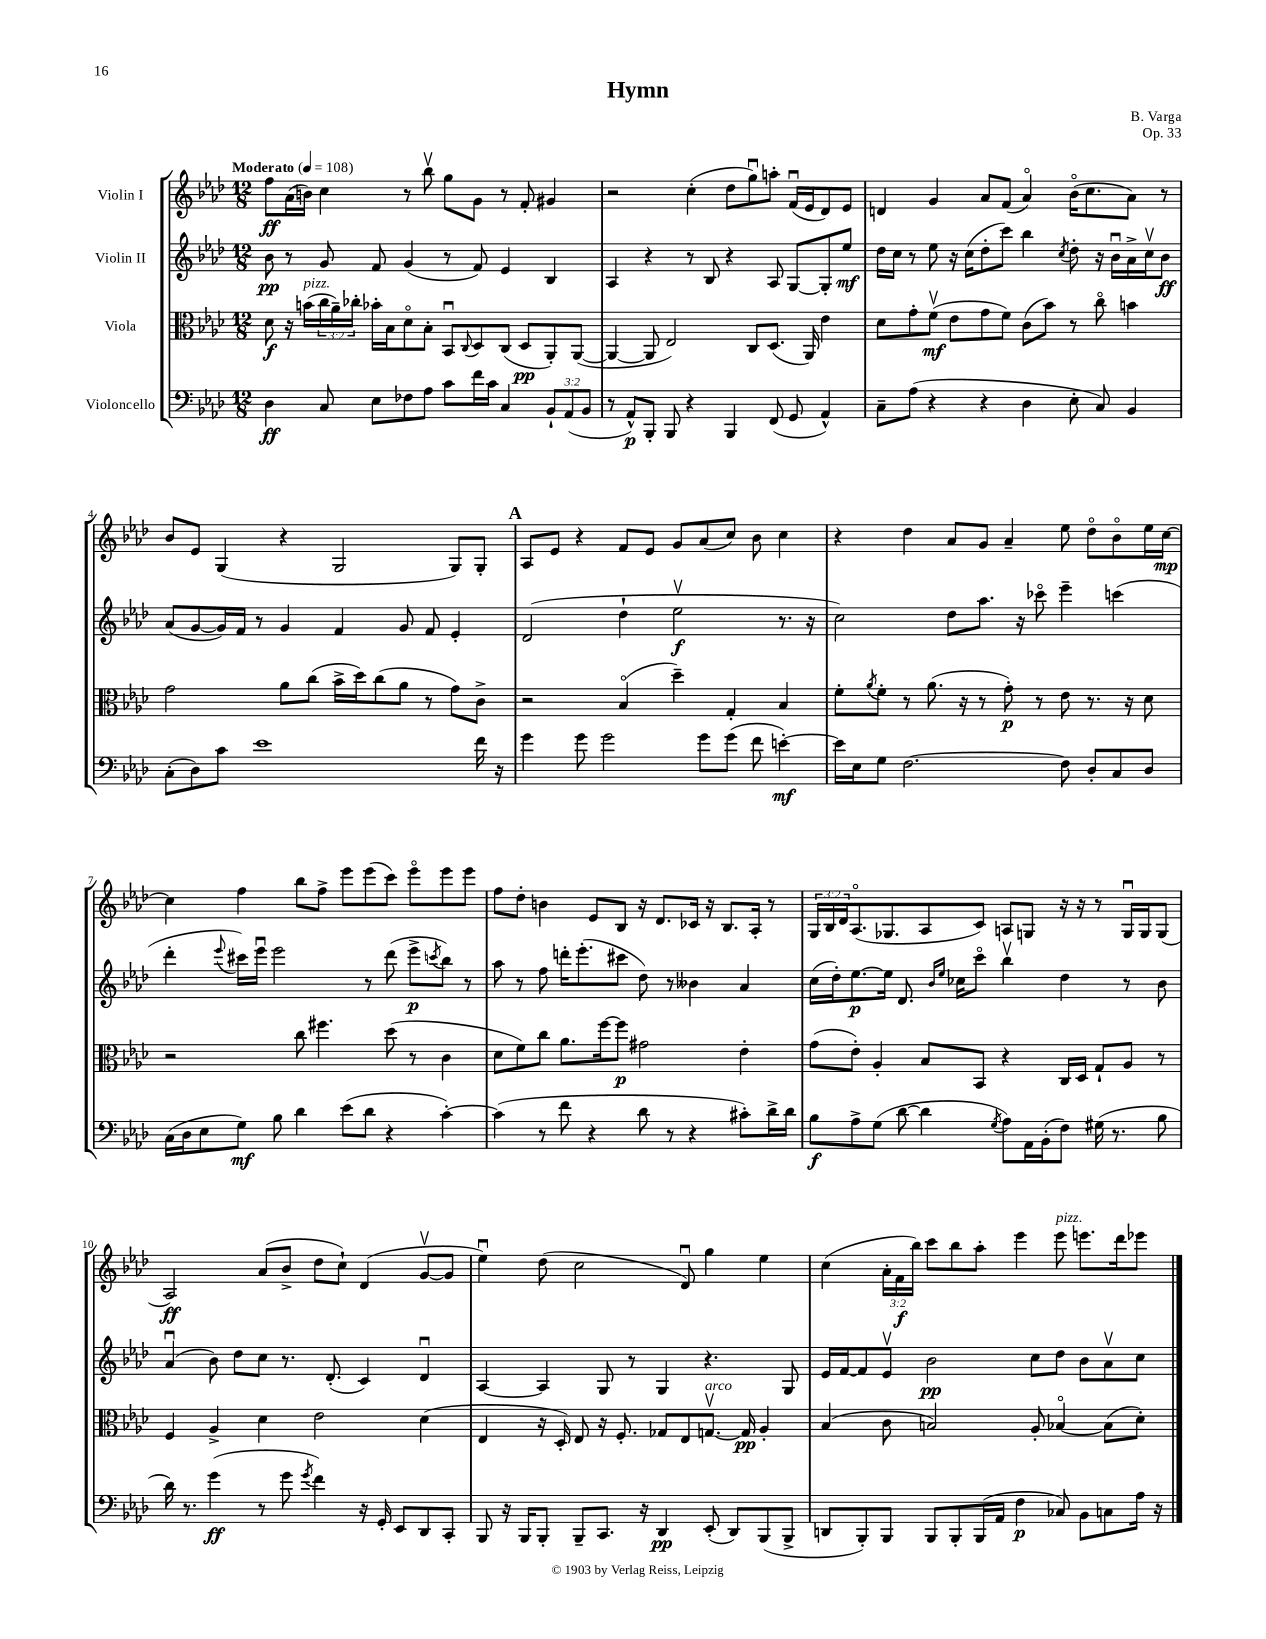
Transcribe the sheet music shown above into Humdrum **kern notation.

**kern	**kern	**kern	**kern
*staff4	*staff3	*staff2	*staff1
*clefF4	*clefC3	*clefG2	*clefG2
*k[b-e-a-d-]	*k[b-e-a-d-]	*k[b-e-a-d-]	*k[b-e-a-d-]
*M12/8	*M12/8	*M12/8	*M12/8
*MM108	*MM108	*MM108	*MM108
4D-\	8d-\	8b-\	8ff\L
.	16r	8r	(16a-\L
.	(16b\LL	.	16b\JJ)
8C/	24cc\	8g/	4cc\
.	24a-~\)	.	.
.	24cc-'\JJ	.	.
8E-\L	16b-'\LL	8f/	.
.	16B-\J	.	.
8F-\	8d-o\	(4g/	8r
8A-\J	8B-'\J	.	8bb-v\
8c\L	8BB-u/L	8r	8gg\L
.	8qqC/	.	.
16f\L	8D-/	8f/)	8g\J
16c\JJ	.	.	.
4C/	(8C/J	4e-/	8r
.	8D-/L	.	8f'/
12BB-`/L	8AA-'/)	4B-/	4g#/
(12AA-/	.	.	.
.	([8AA-/J	.	.
12BB-/J	.	.	.
=	=	=	=
8r	4AA-/_	4A-/	2r
8AA-^^/L)	.	.	.
8BBB-'/J	8AA-/]	4r	.
8BBB-/	2E-/)	.	.
4r	.	8r	(4cc'\
.	.	8B-/	.
4BBB-/	.	4r	8dd-\L
.	8C/L	.	8ggu\)
(8FF/	(8.D-/J	8A-/	8aa'\J
8GG/	.	[8G/L	(16fu/LL
.	16AA-/)	.	16e-/J
4AA-^^/)	4e-\	8G'/]	8d-/)
.	.	8ee-/J	8e-/J
=	=	=	=
8C~\L	8d-\L	16dd-\LL	4d/
.	.	16cc\JJ	.
(8A-\J	8g'\	8r	.
4r	(8fv\J	8ee-\	4g/
.	8e-\L	16r	.
.	.	(16cc\LK	.
4r	8g\	8dd-'\	8a-/L
.	8f\J)	8ccc\J)	(8f/J
4D-\	(8c\L	4bb-\	4a-o/)
.	8b-\J)	.	.
.	.	8qcc/	.
8E-'\	8r	8dd-'\	(16b-o\LK
.	.	.	8.cc\
8C/)	8cco\	16r	.
.	.	16b-u\LL	.
4BB-/	4b\	16a-^\	8a-\J)
.	.	16ccv\J	.
.	.	8b-\J	8r
=	=	=	=
(8C'\L	2g\	(8a-/L	8b-/L
8D-\)	.	[8g/	8e-/J
8c\J	.	16g/]L)	(4G/
.	.	16f/JJ	.
1e-	.	8r	.
.	8a-\L	4g/	4r
.	(8cc\J	.	.
.	16b-^\LL	4f/	2G/
.	16dd-\J)	.	.
.	(8cc\	.	.
.	8a-\J	8g/	.
.	8r	8f/	.
.	8g\L)	4e-'/	8G/L)
16f\	8c^\J	.	8G'/J
16r	.	.	.
=	=	=	=
4g\	2r	(2d-/	8A-/L
.	.	.	8e-/J
8g\	.	.	4r
2g\	.	.	.
.	(4B-o/	4dd-`\	8f/L
.	.	.	8e-/J
.	4dd-~\)	2ee-v\	8g/L
8g\L	.	.	(8a-/
(8g\J	4G'/	.	8cc/J)
8f\	.	.	8b-\
[4e'\)	4B-/	8.r	4cc\
.	.	16r	.
=	=	=	=
16e\]LL	8f'\L	2cc\)	4r
16E-\J	.	.	.
.	8qa-/	.	.
8G\J	8f'\J	.	.
[2.F\	8r	.	4dd-\
.	(8.a-\	.	.
.	.	8dd-\L	8a-/L
.	16r	.	.
.	8r	8.aa-\J	8g/J
.	8g'\)	.	4a-~/
.	.	16r	.
.	8r	8ccc-o\	.
8F\]	8e-\	4eee-~\	8ee-\
8D-'/L	8.r	.	8dd-o\L
8C/	.	(4ccc\	8b-o\
.	16r	.	.
8D-/J	8d-\	.	16ee-\L
.	.	.	[16cc\JJ
=	=	=	=
(16C\LL	2r	4ddd-'\	4cc\]
16D-\J	.	.	.
8E-\	.	.	.
.	.	8qqeee-/	.
8G\J)	.	16ccc#\LL)	4ff\
.	.	16eee-u\JJ	.
8B-\	.	2eee-\	.
4d-\	8cc\	.	8bb-\L
.	4.ff#\	.	8ff^\J
(8e-\L	.	.	8eee-\L
8d-\J	.	8r	(8eee-\
4r	(8dd-\	(8ddd-\	8ccc\J)
.	8r	8eee-^\L	8eee-o\L
.	.	8qccc/	.
[4c'\)	4c\	8bb-\J)	8eee-\
.	.	8r	8eee-\J
=	=	=	=
(4c\]	8d-\L	8aa-\	8ff\L
.	8f\)	8r	8dd-'\J
8r	8cc\J	8ff\	4b\
8f\	8.a-\L	16ddd'\LK	.
.	.	(8.eee-'\	.
4r	.	.	8e-/L
.	[16ff\k	.	.
.	8ff\]J	8ccc#\J	8B-/J
8d-\	2g#\	8dd-\)	16r
.	.	.	8.d-/L
8r	.	8r	.
4r	.	4b--\	16c-/Jk
.	.	.	16r
.	.	.	8.B-/L
8c#'\L)	4e-'\	4a-/	.
.	.	.	16A-'/Jk
16d-^\L	.	.	8r
16d-\JJ	.	.	.
=	=	=	=
8B-\L	(8g\L	(16cc\LL	24G/LL
.	.	.	24B-/
.	.	16dd-'\J)	.
.	.	.	24d-/J
8A-^\	8e-'\J)	[8.ee-\	(8.A-o/
(8G\J	4A-'/	.	.
.	.	16ee-\]Jk	8.G-/
[8d-\	.	8.d-/	.
4d-\]	8B-/L	.	8A-/
.	.	16qqb-/LL	.
.	.	16qqee-/JJ	.
.	.	16cc-\LK	.
.	8BB-/J	8ccco\J	8c/J)
8qG/	.	.	.
8A-\L)	4r	4bb-v\	8A/L
16AA-\L	.	.	8G/J
(16BB-'\J	.	.	.
8F\J)	16C/LL	4dd-\	16r
.	16D-/JJ	.	16r
(16G#\	8G`/L	.	8r
8.r	.	.	.
.	8A-/J	8r	16Gu/LL
.	.	.	16G/J
8B-\	8r	8b-\	(8G/J
=	=	=	=
16d-\)	4F/	(4a-u/	2A-/)
8.r	.	.	.
(4g\	4A-^/	8b-\)	.
.	.	8dd-\L	.
8r	4d-\	8cc\J	(8a-/L
8g\	.	8.r	8b-^/J
8qg/	.	.	.
4f\)	2e-\	.	8dd-\L
.	.	(8.d-'/	.
.	.	.	8cc`\J)
16r	.	4c/)	(4d-/
16GG'/	.	.	.
8EE-/L	.	.	.
8DD-/	(4d-\	4d-u/	[8gv/L
8CC'/J	.	.	8g/]J
=	=	=	=
8BBB-/	4E-/	[4A-/	4ee-u\)
16r	.	.	.
16BBB-/LK	.	.	.
8BBB-'/J	16r	4A-/]	(8dd-\
.	16D-'/)	.	.
8BBB-~/L	8E-/	.	2cc\
8.CC/J	16r	8G/	.
.	8.F'/	.	.
.	.	8r	.
16r	.	.	.
4DD-/	8G-/L	4G/	.
.	8E-/	.	8d-u/)
(8EE-'/	[8.Gv/J	4.r	4gg\
8DD-/L)	.	.	.
.	16G/]	.	.
(8BBB-/	4A-'/	.	4ee-\
8BBB-^/J	.	8G/	.
=	=	=	=
8DD/L	(4B-/	16e-/LL	(4cc\
.	.	[16f/J	.
8BBB-'/)	.	8f/]	.
8BBB-/J	8c\	8e-v/J	24a-'\LL
.	.	.	24f\
.	.	.	24bb-\JJ)
8BBB-/L	2B/)	2b-\	8ccc\L
8BBB-'/	.	.	8bb-\
(16BBB-/L	.	.	8aa-'\J
16AA-/JJ	.	.	.
4F\	.	.	4eee-\
.	8A-'/	8cc\L	.
8C-/)	[4B-o/	8dd-\J	8eee-\
8BB-\L	.	8b-\L	8.eee\L
8C\	(8B-\]L	8a-v\	.
.	.	.	16ddd-\k
16A-\Jk	8d-'\J)	8cc\J	8eee-\J
16r	.	.	.
==	==	==	==
*-	*-	*-	*-
